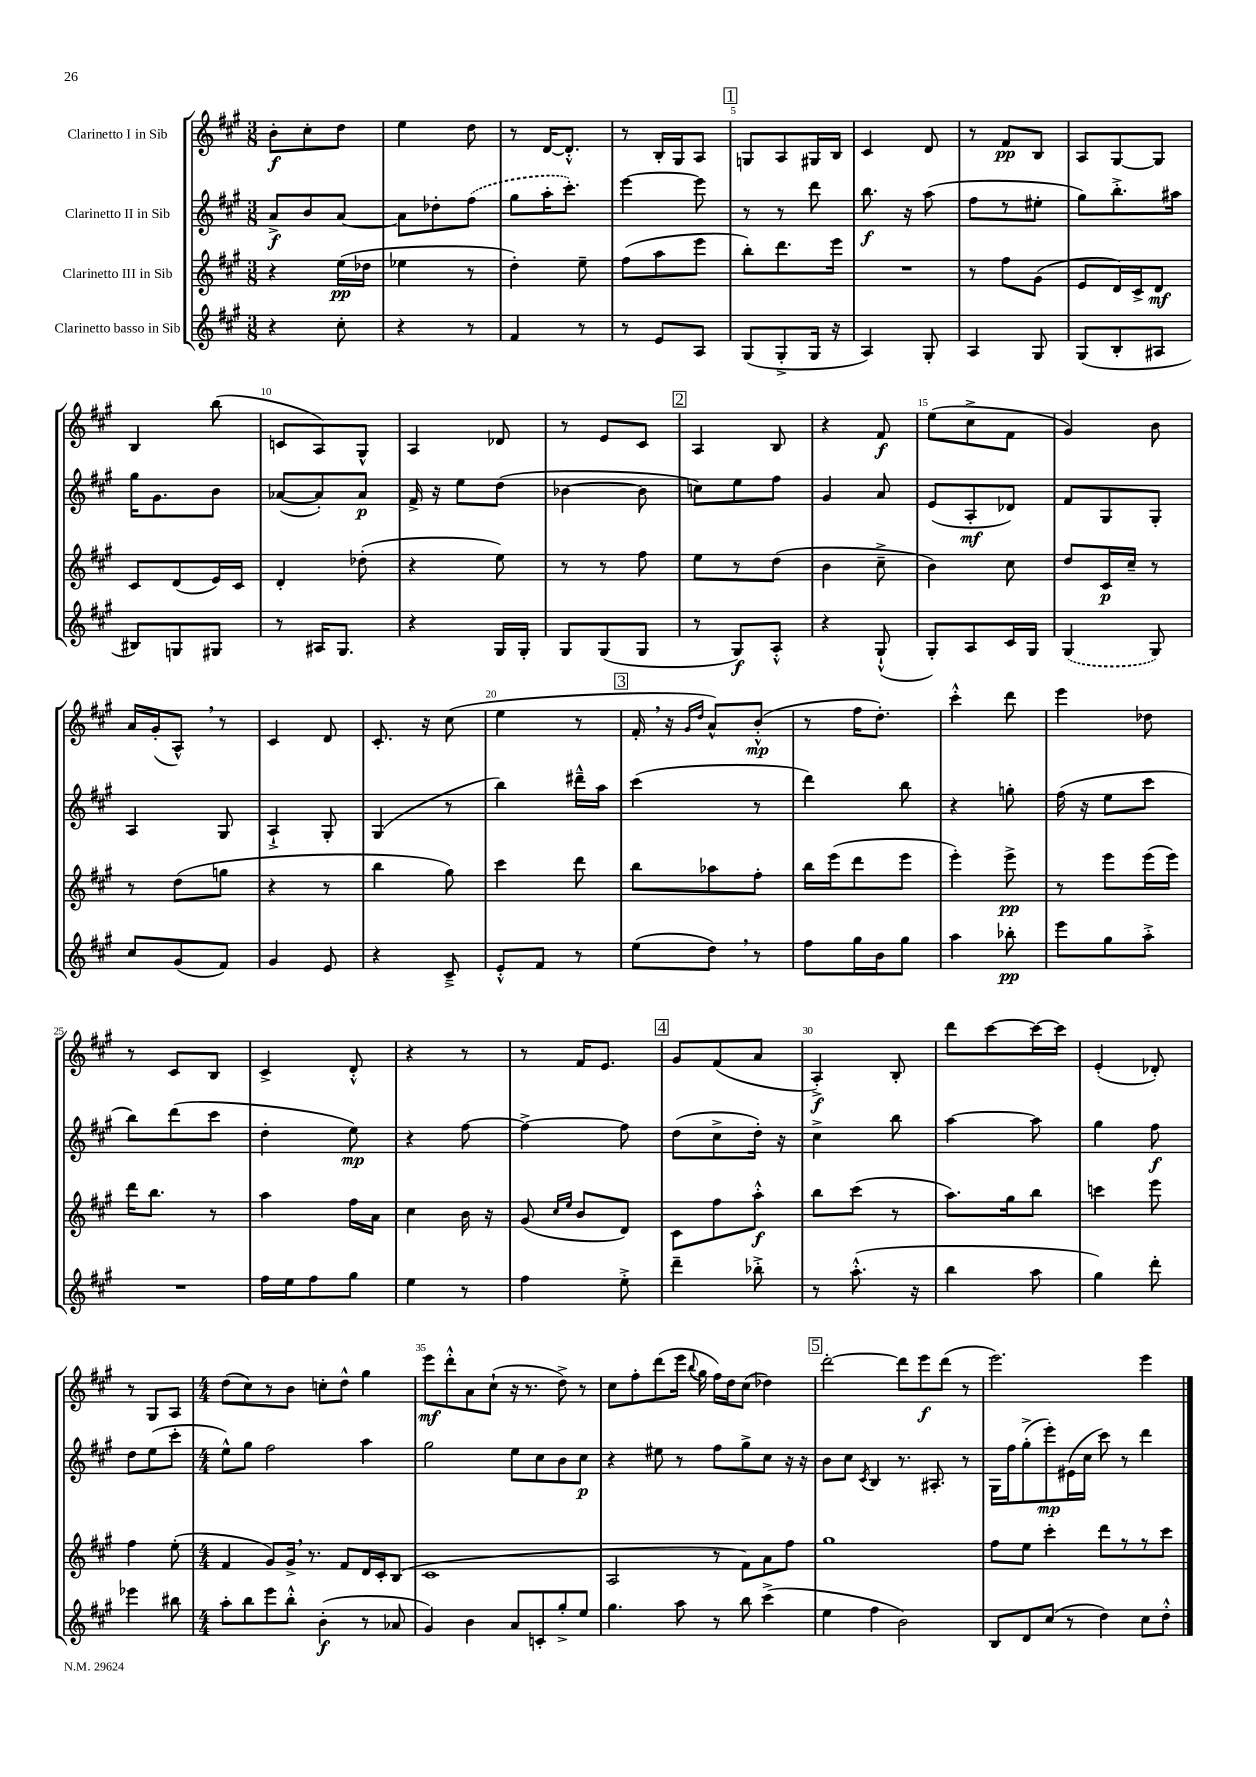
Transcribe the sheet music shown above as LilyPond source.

<<
\new StaffGroup <<
\new Staff = "s0" \with { instrumentName = "Clarinetto I in Sib" } {
    \clef treble \key a \major \numericTimeSignature \time 3/8
    \autoBeamOff b'8[-.\f cis''8-. d''8] |
    e''4 d''8 |
    r8 d'16[~ d'8.]-.-^ |
    r8 b16[-. gis16 a8] |
    \mark \markup { \box "1" } g8[ a8 gis16 b16] |
    cis'4 d'8 |
    r8 fis'8[\pp b8] |
    a8[ gis8~ gis8] |
    b4 b''8( |
    c'8[ a8) gis8]-^ |
    a4 des'8 |
    r8 e'8[ cis'8] |
    \mark \markup { \box "2" } a4 b8 |
    r4 fis'8\f |
    e''8[( cis''8-> fis'8] |
    gis'4) b'8 |
    a'16[ gis'16-.( a8]-^) \breathe r8 |
    cis'4 d'8 |
    cis'8.-. r16 cis''8( |
    e''4 r8 |
    \mark \markup { \box "3" } fis'16-. \breathe r16 \grace { gis'16[ d''16] } a'8[-^) b'8]-.-^\mp( |
    r8 fis''16[ d''8.]-.) |
    cis'''4-.-^ d'''8 |
    e'''4 des''8 |
    r8 cis'8[ b8] |
    cis'4-> d'8-.-^ |
    r4 r8 |
    r8 fis'16[ e'8.] |
    \mark \markup { \box "4" } gis'8[ fis'8( a'8] |
    a4-.->\f) b8-. |
    d'''8[ cis'''8~ cis'''16~ cis'''16] |
    e'4-.( des'8-.) |
    r8 gis8[ a8] |
    \numericTimeSignature \time 4/4 d''8[( cis''8) r8 b'8] c''8[-. d''8]-^ gis''4 |
    e'''8[\mf d'''8-.-^ a'8 cis''8]-!( r16 r8. d''8->) r8 |
    cis''8[ fis''8-. d'''8( e'''16] \appoggiatura { b''8 } gis''16 fis''16[) d''16 cis''8]( des''4) |
    \mark \markup { \box "5" } d'''2~-. d'''8[ e'''8\f d'''8]( r8 |
    e'''2.) e'''4 \bar "|." |
}
\new Staff = "s1" \with { instrumentName = "Clarinetto II in Sib" } {
    \clef treble \key a \major \numericTimeSignature \time 3/8
    \autoBeamOff a'8[->\f b'8 a'8]~ |
    a'8[ des''8-. \once \slurDashed fis''8]( |
    gis''8[ a''16-. cis'''8.]-.) |
    e'''4~ e'''8 |
    \mark \markup { \box "1" } r8 r8 d'''8 |
    b''8.\f r16 a''8( |
    fis''8[ r8 eis''8]-. |
    gis''8[) b''8.-.-> ais''16] |
    gis''16[ gis'8. b'8] |
    aes'8[~( aes'8-.) aes'8]\p |
    fis'16-> r16 e''8[ d''8]( |
    bes'4~ bes'8 |
    \mark \markup { \box "2" } c''8[) e''8 fis''8] |
    gis'4 a'8 |
    e'8[( a8-.\mf des'8]) |
    fis'8[ gis8 gis8]-. |
    a4 gis8 |
    a4-!-> gis8-. |
    gis4( r8 |
    b''4) dis'''16[---^ a''16] |
    \mark \markup { \box "3" } cis'''4( r8 |
    d'''4) b''8 |
    r4 g''8-. |
    fis''16( r16 e''8[ cis'''8] |
    b''8[) d'''8( cis'''8] |
    d''4-. e''8\mp) |
    r4 fis''8~ |
    fis''4~-> fis''8 |
    \mark \markup { \box "4" } d''8[( cis''8-> d''16]-.) r16 |
    cis''4-> b''8 |
    a''4~ a''8 |
    gis''4 fis''8\f |
    d''8[ e''8( cis'''8]-. |
    \numericTimeSignature \time 4/4 e''8[-^) gis''8] fis''2 a''4 |
    gis''2 e''8[ cis''8 b'8 cis''8]\p |
    r4 eis''8 r8 fis''8[ gis''8-> cis''8] r16 r16 |
    \mark \markup { \box "5" } b'8[ cis''8] \acciaccatura { cis'8 } b4 r8. ais8.-. r8 |
    gis16[ fis''16 gis''8-.->( e'''8-.\mp) eis'16( cis''16] cis'''8) r8 d'''4 \bar "|." |
}
\new Staff = "s2" \with { instrumentName = "Clarinetto III in Sib" } {
    \clef treble \key a \major \numericTimeSignature \time 3/8
    \autoBeamOff r4 e''16[\pp( des''16] |
    ees''4 r8 |
    d''4-.) e''8-- |
    fis''8[( a''8 e'''8] |
    \mark \markup { \box "1" } b''8[-.) d'''8. e'''16] |
    R4. |
    r8 fis''8[ gis'8]( |
    e'8[ d'16) cis'16-> d'8]\mf |
    cis'8[ d'8( e'16) cis'16] |
    d'4-. des''8-.( |
    r4 e''8) |
    r8 r8 fis''8 |
    \mark \markup { \box "2" } e''8[ r8 d''8]( |
    b'4 cis''8---> |
    b'4) cis''8 |
    d''8[ cis'16\p cis''16]-- r8 |
    r8 d''8[( g''8] |
    r4 r8 |
    b''4 gis''8) |
    cis'''4 d'''8 |
    \mark \markup { \box "3" } b''8[ aes''8 fis''8]-. |
    b''16[ e'''16( d'''8 e'''8] |
    e'''4-.) e'''8->\pp |
    r8 e'''8[ e'''16( e'''16]) |
    d'''16[ b''8.] r8 |
    a''4 fis''16[ a'16] |
    cis''4 b'16 r16 |
    gis'8( \grace { cis''16[ e''16] } b'8[ d'8]) |
    \mark \markup { \box "4" } cis'8[ fis''8 a''8]-.-^\f |
    b''8[ cis'''8]( r8 |
    a''8.[) gis''16 b''8] |
    c'''4 e'''8 |
    fis''4 e''8-.( |
    \numericTimeSignature \time 4/4 fis'4 gis'8[) gis'16]-> \breathe r8. fis'8[ d'16 cis'16-. b8]( |
    cis'1 |
    a2 r8 fis'8[) a'8 fis''8] |
    \mark \markup { \box "5" } gis''1 |
    fis''8[ e''8] cis'''4-. d'''8[ r8 r8 cis'''8] \bar "|." |
}
\new Staff = "s3" \with { instrumentName = "Clarinetto basso in Sib" } {
    \clef treble \key a \major \numericTimeSignature \time 3/8
    \autoBeamOff r4 cis''8-. |
    r4 r8 |
    fis'4 r8 |
    r8 e'8[ a8] |
    \mark \markup { \box "1" } gis8[( gis8-.-> gis16] r16 |
    a4) gis8-. |
    a4 gis8 |
    gis8[( b8-. ais8] |
    bis8[) g8 gis8] |
    r8 ais16[ gis8.] |
    r4 gis16[ gis16]-. |
    gis8[ gis8( gis8] |
    \mark \markup { \box "2" } r8 gis8[\f) a8]-.-^ |
    r4 gis8-!-^( |
    gis8[-.) a8 cis'16 gis16] |
    \once \slurDashed gis4( gis8) |
    cis''8[ gis'8( fis'8]) |
    gis'4 e'8 |
    r4 cis'8---> |
    e'8[-.-^ fis'8] r8 |
    \mark \markup { \box "3" } e''8[( d''8]) \breathe r8 |
    fis''8[ gis''16 b'16 gis''8] |
    a''4 bes''8-.\pp |
    e'''8[ gis''8 a''8]-.-> |
    R4. |
    fis''16[ e''16 fis''8 gis''8] |
    e''4 r8 |
    fis''4 e''8-.-> |
    \mark \markup { \box "4" } d'''4-- bes''8-.-> |
    r8 a''8.-.-^( r16 |
    b''4 a''8 |
    gis''4) d'''8-. |
    ees'''4 bis''8 |
    \numericTimeSignature \time 4/4 a''8[-. b''8 e'''8 b''8]-.-^ b'4-.\f( r8 aes'8 |
    gis'4) b'4 a'8[ c'8-. gis''8-.-> e''8] |
    gis''4. a''8 r8 b''8 cis'''4->( |
    \mark \markup { \box "5" } e''4 fis''4 b'2) |
    b8[ d'8 cis''8]( r8 d''4) cis''8[ d''8]-.-^ \bar "|." |
}
>>
>>
\layout { \context { \Score \override BarNumber.break-visibility = ##(#f #t #t) barNumberVisibility = #(every-nth-bar-number-visible 5) } }
